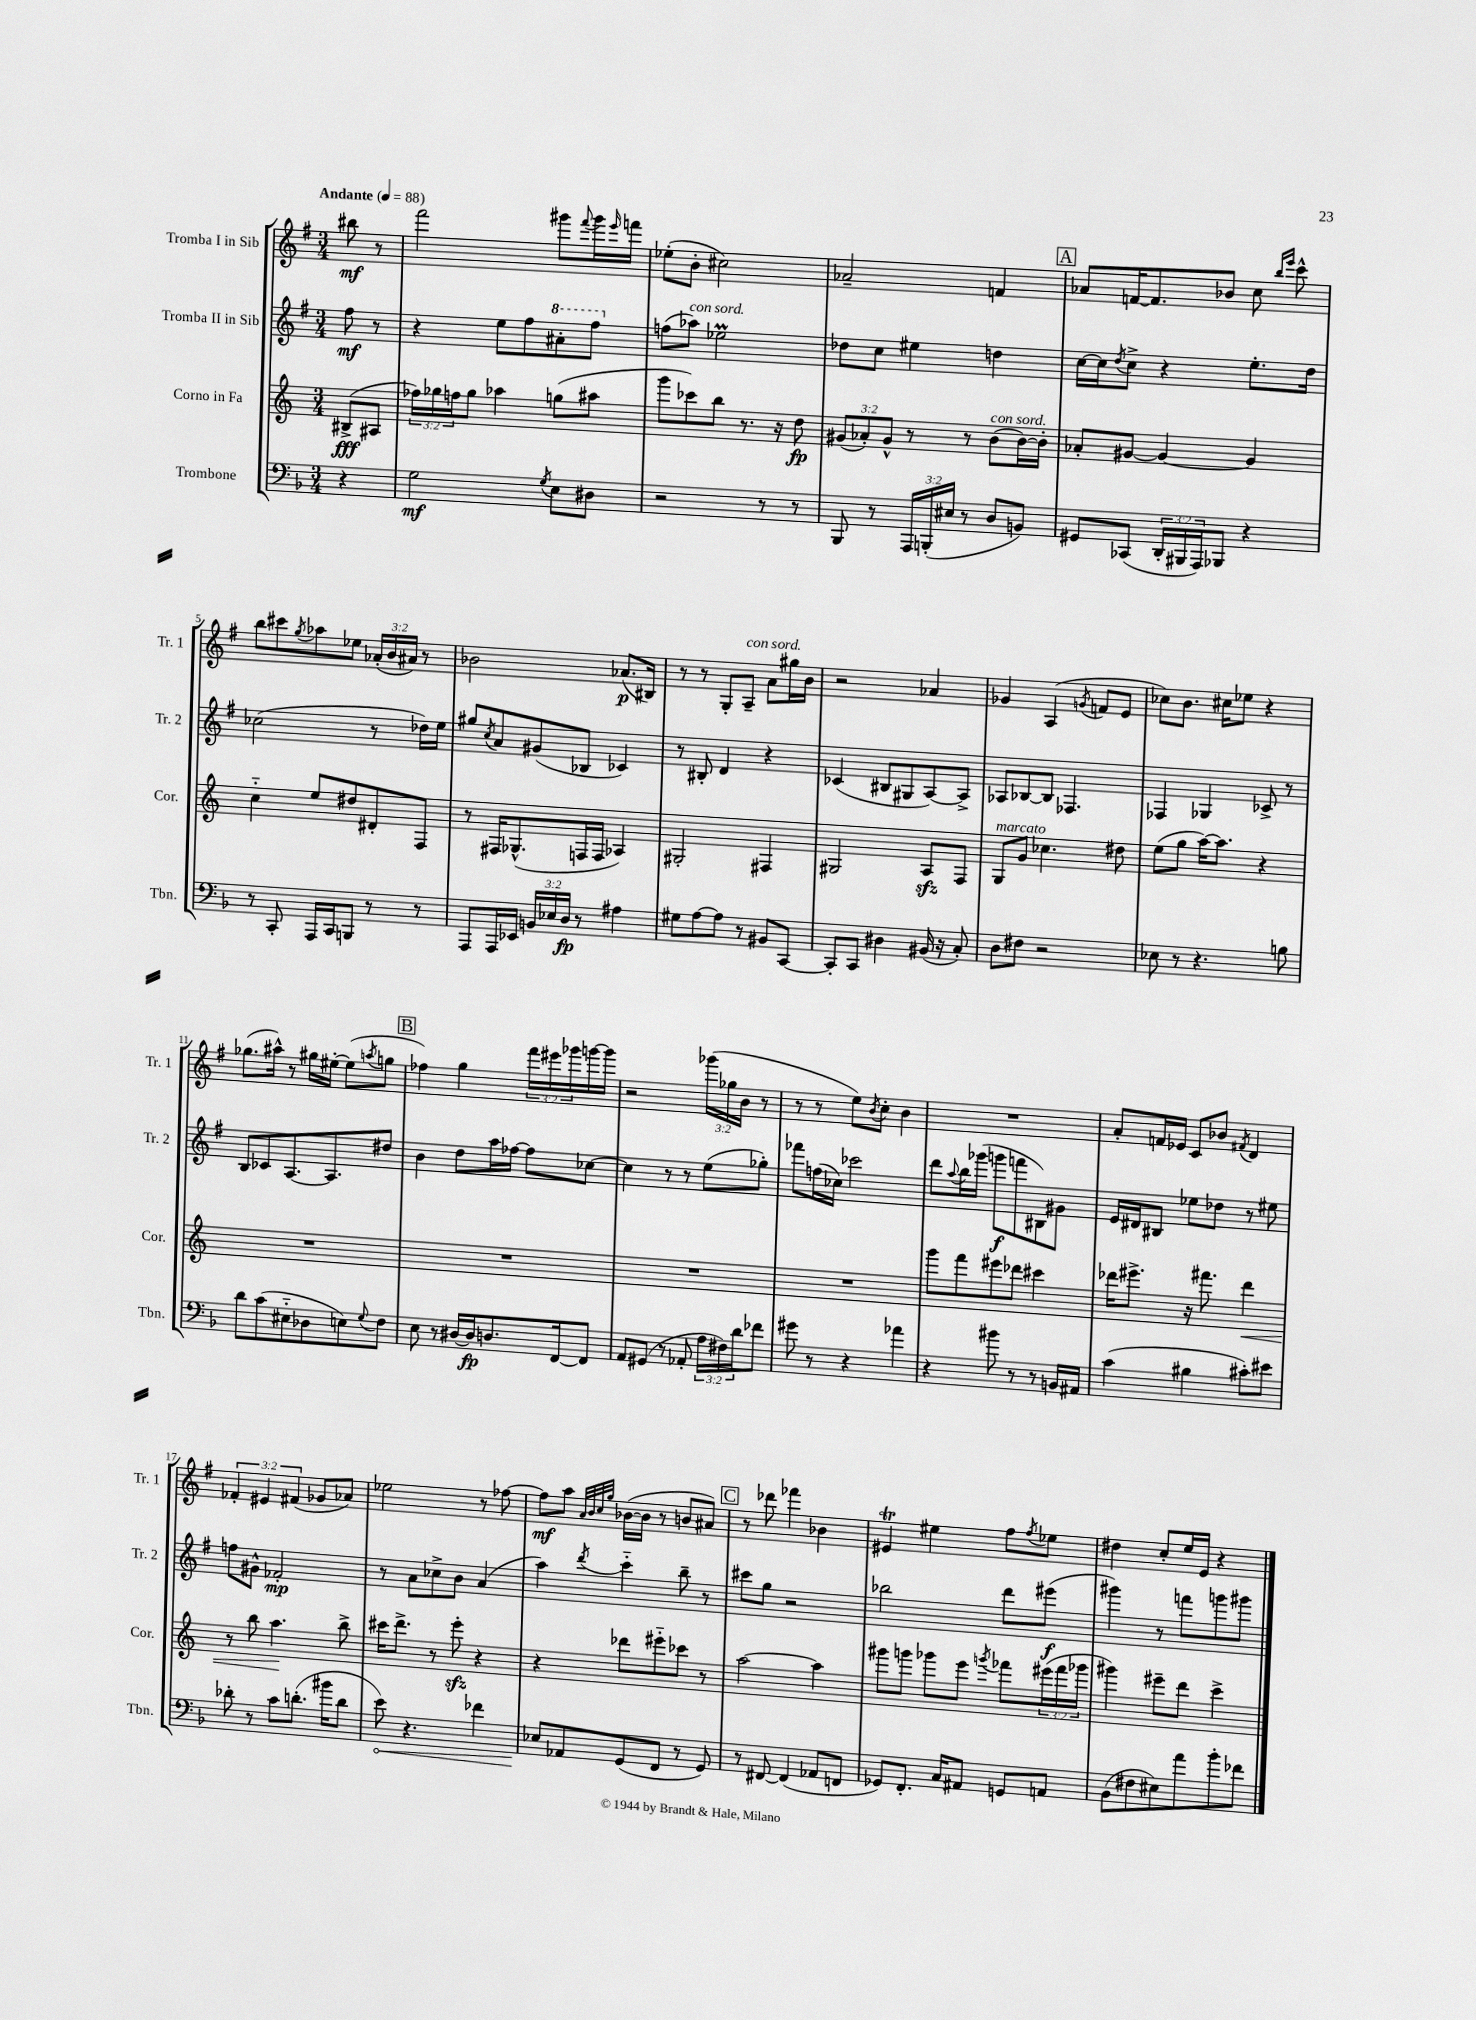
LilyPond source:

<<
\new StaffGroup <<
\new Staff = "s0" \with { instrumentName = "Tromba I in Sib" shortInstrumentName = "Tr. 1" } {
    \clef treble \key g \major \numericTimeSignature \time 3/4 \override Staff.TupletNumber.text = #tuplet-number::calc-fraction-text \partial 4 \tempo "Andante" 4 = 88
    bis''8\mf r8 |
    fis'''2 gis'''8 \appoggiatura { fis'''8 } gis'''16 \grace { e'''16 } f'''16 |
    ees''8-.( b'8-. cis''2) |
    aes'2-- f'4 |
    \mark \markup { \box "A" } aes'8 f'16~ f'8. bes'8 c''8 \grace { b''16 e'''16 } c'''8-^ |
    b''8 cis'''8 \acciaccatura { g''8 } aes''8 ees''8 \tuplet 3/2 { aes'16-.( b'16 ais'16) } r8 |
    bes'2 aes'8.\p( bis16) |
    r8 r8 g8-. a8--^\markup { \italic "con sord." } a'8 gis''16 b'16 |
    r2 aes'4 |
    ges'4 a4( \acciaccatura { g'8 } f'8 e'8 |
    ces''8) b'8. cis''16 ees''8 r4 |
    ges''8.( ais''16-^) r8 gis''16 eis''16~-. eis''8( \acciaccatura { a''8 } g''8 |
    \mark \markup { \box "B" } fes''4) g''4 \tuplet 3/2 { fis'''16 eis'''16 ges'''16 } g'''16~ g'''16 |
    r2 \tuplet 3/2 { ges'''16( ges''16 b'16 } r8 |
    r8 r8 e''8) \acciaccatura { b'8 } c''8-. b'4 |
    R2. |
    a'8-. f'16 ees'16 c'8 bes'8 \acciaccatura { fis'8 } d'4 |
    \tuplet 3/2 { fes'4-. eis'4 fis'4( } ges'8 aes'8) |
    ees''2 r8 fes''8~ |
    fes''8\mf a''8 \grace { a'32 b'32 c''32 g''32 } bes'16~( bes'16 r8 b'8 ais'8) |
    \mark \markup { \box "C" } r8 des'''8 fes'''4 bes'4 |
    eis'4\trill eis''4 fis''8 \acciaccatura { fis''8 } ees''8 |
    dis''4 c''8-. e''16 e'16 r4 \bar "|." |
}
\new Staff = "s1" \with { instrumentName = "Tromba II in Sib" shortInstrumentName = "Tr. 2" } {
    \clef treble \key g \major \numericTimeSignature \time 3/4 \partial 4
    fis''8\mf r8 |
    r4 e''8 fis''8 \ottava #1 ais''8-. fis'''8 \ottava #0 |
    f''8( aes''8^\markup { \italic "con sord." }) ees''2\prall |
    des''8 c''8 eis''4 d''4 |
    \mark \markup { \box "A" } c''16~ c''16 \acciaccatura { d''8 } c''8-> r4 e''8.-. d''16 |
    ces''2( r8 des''16) e''16 |
    gis''8 \acciaccatura { c''8 } a'8 gis'8( bes8 ces'4) |
    r8 bis8-. d'4 r4 |
    ces'4( bis8 gis8 a8~) a8-> |
    aes8 bes8~ bes8 fes4. |
    fes4 ges4 ces'8-> r8 |
    b8 ces'8 a8.~ a8. dis''8 |
    \mark \markup { \box "B" } b'4 d''8 a''16 fes''16~ fes''8 ces''8~ |
    ces''4 r8 r8 e''8( ges''8-.) |
    fes'''8 f''16( ces''16) ces'''2 |
    d'''8 \appoggiatura { a''8 } b''16 ges'''16( g'''8\f f'''8 bis8) gis'8 |
    e'16 dis'16 bis8 ees''8 des''8 r8 eis''8 |
    f''8 gis'8-^ fes'2-.\mp |
    r8 a'8 ces''8-> b'8 a'4( |
    a''4) \acciaccatura { d'''8 } c'''4-_ b''8-- r8 |
    \mark \markup { \box "C" } cis'''8 g''8 r2 |
    bes''2 d'''8 eis'''8\f( |
    gis'''4) r8 f'''8 g'''8 gis'''8 \bar "|." |
}
\new Staff = "s2" \with { instrumentName = "Corno in Fa" shortInstrumentName = "Cor." } {
    \clef treble \key c \major \numericTimeSignature \time 3/4 \override Staff.TupletNumber.text = #tuplet-number::calc-fraction-text \partial 4
    bis8->\fff( ais8 |
    \tuplet 3/2 { fes''16) ges''16 f''16 } ges''8 aes''4 g''8( ais''8 |
    g'''8 ces'''8) b''8 r8. r16 d''8\fp |
    \tuplet 3/2 { gis'8( aes'8-.) gis'8-^ } r8 r8 b'8^\markup { \italic "con sord." }( b'16~) b'16-. |
    \mark \markup { \box "A" } aes'8-. gis'8~ gis'4~ gis'4 |
    c''4-_ e''8 dis''8 dis'8-. f8 |
    r8 fis16 ges8.-^( f16 f16 aes4) |
    gis2-. fis4 |
    gis2 a8\sfz f8 |
    g8^\markup { \italic "marcato" } g'8 ces''4. dis''8 |
    e''8( g''8 a''16~) a''8. r4 |
    R2. |
    \mark \markup { \box "B" } R2. |
    R2. |
    R2. |
    g'''8 f'''8 eis'''8 des'''8 cis'''4 |
    des'''16 eis'''8.-> r16 fis'''8. des'''4\< |
    r8 b''8 a''4.\! b''8-> |
    cis'''16 d'''8.-> r8 e'''8-.\sfz r4 |
    r4 des'''8 eis'''8-_ ces'''8 r8 |
    \mark \markup { \box "C" } a''2~ a''4 |
    gis'''8 g'''8 ges'''8 e'''8 \acciaccatura { g'''8 } fes'''8 \tuplet 3/2 { eis'''16( fes'''16 ges'''16 } |
    gis'''4) eis'''8-- d'''8 c'''4-> \bar "|." |
}
\new Staff = "s3" \with { instrumentName = "Trombone" shortInstrumentName = "Tbn." } {
    \clef bass \key f \major \numericTimeSignature \time 3/4 \override Staff.TupletNumber.text = #tuplet-number::calc-fraction-text \partial 4
    r4 |
    g2\mf \acciaccatura { g8 } e8 dis8 |
    r2 r8 r8 |
    bes,,8 r8 \tuplet 3/2 { a,,16 b,,16-.( eis16 } r8 d8 b,8) |
    \mark \markup { \box "A" } gis,8 ces,8( \tuplet 3/2 { d,16-. bis,,16 a,,16) } bes,,8 r4 |
    r8 c,8-. a,,16 c,16 b,,8 r8 r8 |
    a,,8 a,,16 ees,16 \tuplet 3/2 { b,16 ees16 d16\fp } r8 ais4 |
    gis8 a8~ a8 r8 bis,8 c,8~ |
    c,8-. c,8 dis4 bis,16( r16 c8-.) |
    d8 fis8 r2 |
    ees8 r8 r4. b8 |
    d'8 c'8( eis8-_ des8 e8) \appoggiatura { g8 } f8 |
    \mark \markup { \box "B" } e8 r8 dis16~ dis16\fp d8. f,16~ f,8 |
    a,8 gis,8( r8 aes,8-. \tuplet 3/2 { a16 fis16) d'16 } fes'8 |
    gis'8 r8 r4 aes'4 |
    r4 bis'8 r8 r8 b,16 ais,16 |
    c'4( bis4 cis'8-.) eis'8 |
    des'8-. r8 c'8 d'8.-.( bis'16 d'8 |
    \once \override Hairpin.circled-tip = ##t e'8\<) r4. fes'4 |
    ees8\! aes,8 g,8( f,8 r8 g,8) |
    \mark \markup { \box "C" } r8 fis,8~ fis,4( aes,8 f,8 |
    ges,8) f,8.-. c16 ais,8 g,8 a,8 |
    bes,8( fis8 eis8) a'8 bes'8-. fes'8 \bar "|." |
}
>>
>>
